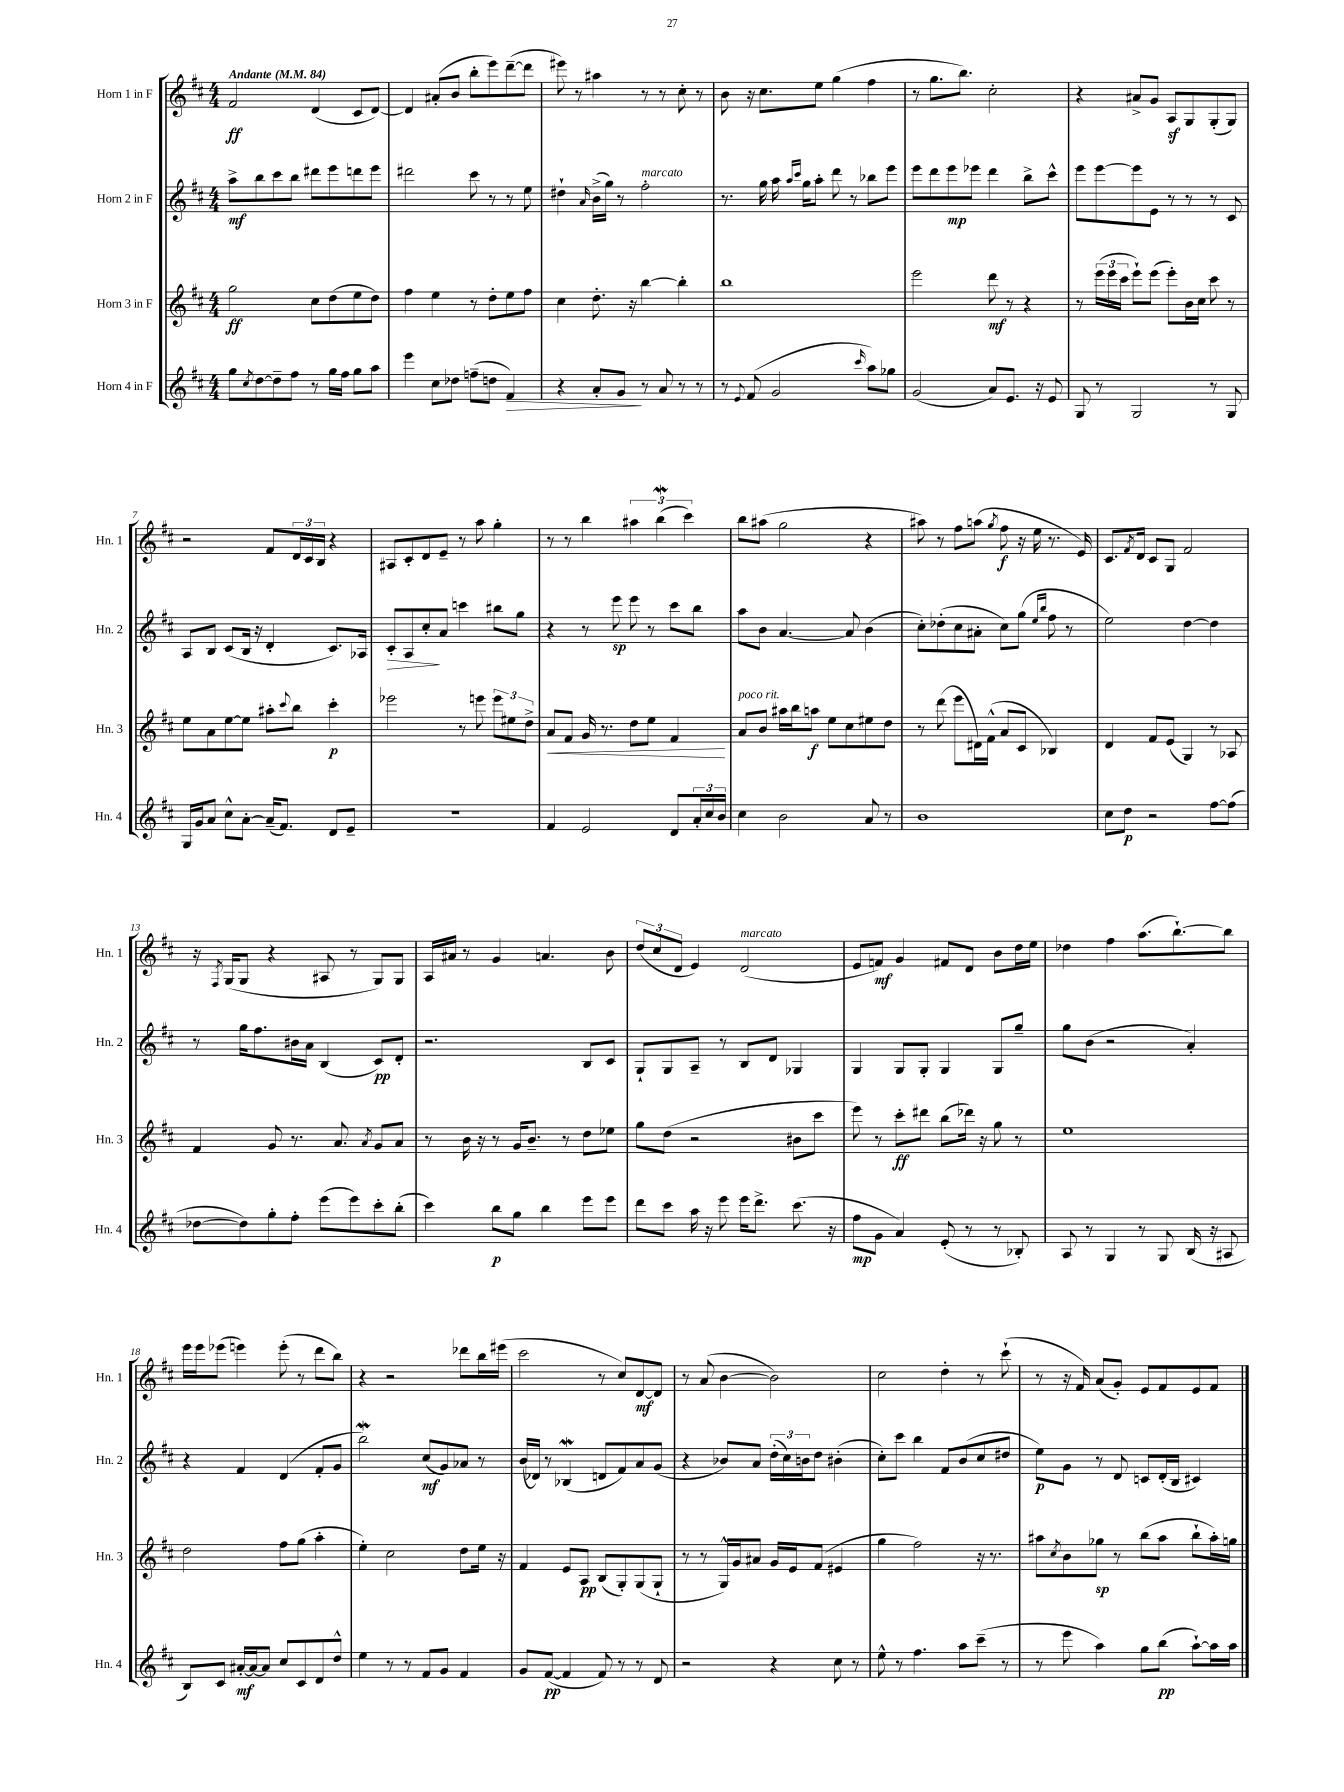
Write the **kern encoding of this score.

**kern	**dynam	**kern	**dynam	**kern	**dynam	**kern	**dynam
*part4	*part4	*part3	*part3	*part2	*part2	*part1	*part1
*staff4	*staff4	*staff3	*staff3	*staff2	*staff2	*staff1	*staff1
*I"Horn 4 in F	*	*I"Horn 3 in F	*	*I"Horn 2 in F	*	*I"Horn 1 in F	*
*I'Hn. 4	*	*I'Hn. 3	*	*I'Hn. 2	*	*I'Hn. 1	*
*clefG2	*	*clefG2	*	*clefG2	*	*clefG2	*
*k[f#c#]	*	*k[f#c#]	*	*k[f#c#]	*	*k[f#c#]	*
*M4/4	*	*M4/4	*	*M4/4	*	*M4/4	*
*MM84	*	*MM84	*	*MM84	*	*MM84	*
=1	=1	=1	=1	=1	=1	=1	=1
!	!	!	!	!	!	!LO:TX:a:B:t=Andante	!
8gg\L	.	2gg\	ff	8aa^\L	mf	2f#/	ff
8qcc#/	.	.	.	.	.	.	.
[8dd\	.	.	.	8bb\	.	.	.
8dd~\]	.	.	.	8ccc#\	.	.	.
8ff#\J	.	.	.	8bb\J	.	.	.
8r	.	8cc#\L	.	8ddd#X\L	.	(4d/	.
16gg\LL	.	(8dd\	.	8eee\	.	.	.
16ff#\JJ	.	.	.	.	.	.	.
8gg\L	.	8ee\	.	8dddn\	.	8c#/L	.
8aa\J	.	8dd\J)	.	8eee\J	.	[8d/J)	.
=2	=2	=2	=2	=2	=2	=2	=2
4eee\	.	4ff#\	.	2ddd#X\	.	4d/]	.
8cc#\L	.	4ee\	.	.	.	(8a#X'/L	.
8dd-X\J	.	.	.	.	.	8b/J	.
(8ffn~\L	.	8r	.	8ccc#\	.	8bb'\L	.
8ddn\J	.	8dd'\L	.	8r	.	8eee\)	.
!	!LO:HP:b	!	!	!	!	!	!
4f#/)	>	8ee\	.	8r	.	([8ddd~\	.
.	.	8ff#\J	.	8ee\	.	8ddd\J]	.
=3	=3	=3	=3	=3	=3	=3	=3
4r	.	4cc#\	.	4dd#X`\	.	8eee#X\)	.
.	.	.	.	.	.	8r	.
.	.	.	.	16qqa/	.	.	.
8a'/L	.	8.dd'\	.	(16b^\LL	.	4aa#X\	.
.	.	.	.	16gg\JJ)	.	.	.
8g/J	.	.	.	8r	.	.	.
.	.	16r	.	.	.	.	.
!	!	!	!	!LO:TX:a:i:t=marcato	!	!	!
8r	]	[4bb\	.	2ff#'\	.	8r	.
8a/	.	.	.	.	.	8r	.
8r	.	4bb'\]	.	.	.	8cc#'\	.
8r	.	.	.	.	.	8r	.
=4	=4	=4	=4	=4	=4	=4	=4
8r	.	1bb	.	8.r	.	8b\	.
8qqe/	.	.	.	.	.	.	.
(8f#/	.	.	.	.	.	16r	.
.	.	.	.	16gg\	.	8.cc#\L	.
2g/	.	.	.	16aa\	.	.	.
.	.	.	.	16qqaa/LL	.	.	.
.	.	.	.	16qqccc#/JJ	.	.	.
.	.	.	.	16gg\KL	.	.	.
.	.	.	.	8aa'\J	.	8ee\J	.
.	.	.	.	8ddd\	.	(4gg\	.
.	.	.	.	8r	.	.	.
16qqccc#/	.	.	.	.	.	.	.
8aa\L)	.	.	.	8bb-X\L	.	4ff#\	.
8gg-X\J	.	.	.	8eee\J	.	.	.
=5	=5	=5	=5	=5	=5	=5	=5
(2g/	.	2eee\	.	8eee\L	.	8r	.
.	.	.	.	8ddd\	.	8.gg\L	.
.	.	.	.	8eee\	mp	.	.
.	.	.	.	.	.	8.bb\J)	.
.	.	.	.	8eee-X\J	.	.	.
8a/L)	.	8ddd\	mf	4ddd\	.	2cc#'\	.
8.e/J	.	8r	.	.	.	.	.
.	.	4r	.	8bb^\L	.	.	.
16r	.	.	.	.	.	.	.
8e/	.	.	.	8ccc#^^\J	.	.	.
=6	=6	=6	=6	=6	=6	=6	=6
8G/	.	8r	.	8eee\L	.	4r	.
8r	.	(24eee\LL	.	[8eee\	.	.	.
.	.	24eee\	.	.	.	.	.
.	.	24ccc#\JJ	.	.	.	.	.
2G/	.	8eee`\L)	.	8eee\]	.	8a#X^/L	.
.	.	(8eee\J	.	8e\J	.	8g/J	.
.	.	8eee'\L)	.	8r	.	8Az/L	.
.	.	16b\L	.	8r	.	8G/	.
.	.	16cc#\JJ	.	.	.	.	.
8r	.	8ccc#\	.	8r	.	(8G'/	.
8G/	.	8r	.	8c#/	.	8G/J)	.
!!LO:LB:g=z
=7	=7	=7	=7	=7	=7	=7	=7
16G/LL	.	8ee\L	.	8A/L	.	2r	.
16g/J	.	.	.	.	.	.	.
8a/J	.	8a\	.	8B/J	.	.	.
8cc#^^\L	.	[8ee\	.	(8c#/L	.	.	.
[8a'\J	.	8ee\J]	.	16B/Jk	.	.	.
.	.	.	.	16r	.	.	.
(16a~/KL]	.	8aa#X'\L	.	4d'/	.	8f#/L	.
8.f#/J)	.	.	.	.	.	.	.
.	.	8qqccc#/	.	.	.	.	.
.	.	8bb\J	.	.	.	24d/L	.
.	.	.	.	.	.	24c#/	.
.	.	.	.	.	.	24B/JJ	.
8d/L	.	4ccc#'\	p	8.c#/L)	.	4r	.
8e~/J	.	.	.	.	.	.	.
.	.	.	.	16A-X/Jk	.	.	.
=8	=8	=8	=8	=8	=8	=8	=8
!	!	!	!	!	!LO:HP:b	!	!
1r	.	2eee-X\	.	8c#'/L	>	8A#X/L	.
.	.	.	.	8A/	.	8c#'/	.
.	.	.	.	8cc#'/	.	8d/	.
.	.	.	.	8a/J	]	8e~/J	.
.	.	8r	.	4cccn\	.	8r	.
.	.	8eeen\	.	.	.	8aa\	.
.	.	12eee\L	.	8bb#X\L	.	4gg'\	.
.	.	12ee#X\	.	.	.	.	.
.	.	.	.	8gg\J	.	.	.
.	.	12dd^\J	.	.	.	.	.
=9	=9	=9	=9	=9	=9	=9	=9
!	!	!	!LO:HP:b	!	!	!	!
4f#/	.	8a/L	<	4r	.	8r	.
.	.	8f#/J	.	.	.	8r	.
2e/	.	16g/	.	8r	.	4bb\	.
.	.	8.r	.	.	.	.	.
.	.	.	.	8eee\	sp	.	.
.	.	8dd\L	.	8eee\	.	6aa#X\	.
.	.	8ee\J	.	8r	.	.	.
.	.	.	.	.	.	(6bbW\	.
8d/L	.	4f#/	.	8ccc#\L	.	.	.
.	.	.	.	.	.	6ccc#\)	.
24a'/L	.	.	.	8bb\J	.	.	.
24cc#/	.	.	.	.	.	.	.
24b/JJ	.	.	.	.	.	.	.
.	.	.	[	.	.	.	.
=10	=10	=10	=10	=10	=10	=10	=10
!	!	!LO:TX:a:i:t=poco rit.	!	!	!	!	!
4cc#\	.	8a/L	.	8aa\L	.	8bb\L	.
.	.	8b/J	.	8b\J	.	(8aa#X\J	.
2b\	.	16aa#X\LL	.	[4.a/	.	2gg\	.
.	.	16bb\J	.	.	.	.	.
.	.	8aan\J	f	.	.	.	.
.	.	8ee\L	.	.	.	.	.
.	.	8cc#\	.	8a/]	.	.	.
8a/	.	8ee#X\	.	(4b\	.	4r	.
8r	.	8dd\J	.	.	.	.	.
=11	=11	=11	=11	=11	=11	=11	=11
1b	.	8r	.	8cc#'\L)	.	8aa#X\)	.
.	.	(8ddd\	.	(8dd-X'\	.	8r	.
.	.	8eee\L	.	8cc#\	.	8ff#\L	.
.	.	16d#X\L)	.	8a#X'\J	.	(8aan\J	.
.	.	(16f#^^\JJ	.	.	.	.	.
.	.	.	.	.	.	8qgg/	.
.	.	8a/L	.	8cc#\L)	.	8ff#\	f
.	.	8c#/J	.	(8gg\J	.	16r	.
.	.	.	.	.	.	16ee\	.
.	.	.	.	16qqee/LL	.	.	.
.	.	.	.	16qqbb/JJ	.	.	.
.	.	4B-X/)	.	8ff#\	.	8.r	.
.	.	.	.	8r	.	.	.
.	.	.	.	.	.	16e/)	.
=12	=12	=12	=12	=12	=12	=12	=12
8cc#\L	.	4d/	.	2ee\)	.	8.c#/L	.
8dd\J	p	.	.	.	.	.	.
.	.	.	.	.	.	8qf#/	.
.	.	.	.	.	.	16d/Jk	.
2r	.	8f#/L	.	.	.	8c#/L	.
.	.	(8e/J	.	.	.	8G/J	.
.	.	4G/)	.	[4dd\	.	2f#/	.
[8ff#\L	.	8r	.	4dd\]	.	.	.
(8ff#\J]	.	8A-X/	.	.	.	.	.
!!LO:LB:g=z
=13	=13	=13	=13	=13	=13	=13	=13
[8dd-X\L	.	4f#/	.	8r	.	16r	.
.	.	.	.	.	.	8qF#/	.
.	.	.	.	.	.	(16G/KL	.
8dd-\])	.	.	.	16gg\KL	.	8G/J	.
.	.	.	.	8.ff#\	.	.	.
8gg'\	.	8g/	.	.	.	4r	.
8ff#'\J	.	8.r	.	16b#X\L	.	.	.
.	.	.	.	16a\JJ	.	.	.
(8eee\L	.	.	.	(4B/	.	8A#X/	.
.	.	8.a/	.	.	.	.	.
8eee\)	.	.	.	.	.	8r	.
.	.	8qa/	.	.	.	.	.
8ccc#'\	.	8g/L	.	8c#/L)	pp	8G/L)	.
(8bb'\J	.	8a/J	.	8d'/J	.	8G/J	.
=14	=14	=14	=14	=14	=14	=14	=14
4ccc#\)	.	8r	.	2.r	.	16A/LL	.
.	.	.	.	.	.	16a#X/JJ	.
.	.	16b\	.	.	.	8r	.
.	.	16r	.	.	.	.	.
8bb\L	p	8r	.	.	.	4g/	.
8gg\J	.	16g/KL	.	.	.	.	.
.	.	8.b~/J	.	.	.	.	.
4bb\	.	.	.	.	.	4.an/	.
.	.	8r	.	.	.	.	.
8eee\L	.	8dd\L	.	8B/L	.	.	.
8eee\J	.	8ee-X\J	.	8c#/J	.	8b\	.
=15	=15	=15	=15	=15	=15	=15	=15
8ddd\L	.	8gg\L	.	8G`/L	.	(12dd/L	.
.	.	.	.	.	.	12cc#/	.
8ccc#\J	.	(8dd\J	.	8G/	.	.	.
.	.	.	.	.	.	12d/J	.
16aa\	.	2r	.	8A~/J	.	4e/)	.
16r	.	.	.	.	.	.	.
8eee\	.	.	.	8r	.	.	.
!	!	!	!	!	!	!LO:TX:a:i:t=marcato	!
16eee\KL	.	.	.	8B/L	.	(2d/	.
8.ddd^\J	.	.	.	.	.	.	.
.	.	.	.	8d/J	.	.	.
(8.ccc#\	.	8b#X\L	.	4G-X/	.	.	.
.	.	8ccc#\J	.	.	.	.	.
16r	.	.	.	.	.	.	.
=16	=16	=16	=16	=16	=16	=16	=16
8ff#\L	mp	8eee\)	.	4G/	.	8e/L	.
8g\J	.	8r	.	.	.	8fn/J)	mf
4a/)	.	8ccc#'\L	ff	8G/L	.	4g/	.
.	.	8ddd#X\J	.	8G'/J	.	.	.
(8e'/	.	(8bb\L	.	4G/	.	8f#X/L	.
8r	.	16ddd-X\Jk)	.	.	.	8d/J	.
.	.	16r	.	.	.	.	.
8r	.	8gg\	.	8G/L	.	8b\L	.
8B-X'/)	.	8r	.	8gg~/J	.	16dd\L	.
.	.	.	.	.	.	16ee\JJ	.
=17	=17	=17	=17	=17	=17	=17	=17
8A/	.	1ee	.	8gg\L	.	4dd-X\	.
8r	.	.	.	(8b\J	.	.	.
4G/	.	.	.	2r	.	4ff#\	.
8r	.	.	.	.	.	(8.aa\L	.
8G/	.	.	.	.	.	.	.
.	.	.	.	.	.	[8.bb`\)	.
(16B/	.	.	.	4a'/)	.	.	.
16r	.	.	.	.	.	.	.
8A#X/	.	.	.	.	.	8bb\J]	.
!!LO:LB:g=z
=18	=18	=18	=18	=18	=18	=18	=18
8B/L)	.	2dd\	.	4r	.	16eee\LL	.
.	.	.	.	.	.	16eee\J	.
8c#/J	.	.	.	.	.	(8eee-X\J	.
[16a#X'/LL	mf	.	.	4f#/	.	4eeen\)	.
16a#/J_	.	.	.	.	.	.	.
8a#/J]	.	.	.	.	.	.	.
8cc#/L	.	8ff#\L	.	(4d/	.	(8eee'\	.
8c#/	.	(8gg\J	.	.	.	8r	.
8d/	.	4aa'\	.	8f#'/L	.	8ddd\L	.
8dd^^/J	.	.	.	8g/J	.	8bb\J)	.
=19	=19	=19	=19	=19	=19	=19	=19
4ee\	.	4ee'\)	.	2bbW\)	.	4r	.
8r	.	2cc#\	.	.	.	2r	.
8r	.	.	.	.	.	.	.
8f#/L	.	.	.	(8cc#/L	mf	.	.
8g/J	.	.	.	8g/)	.	.	.
4f#/	.	8dd\L	.	8a-X/J	.	8ddd-X\L	.
.	.	16ee\Jk	.	8r	.	16bb\L	.
.	.	16r	.	.	.	(16eee#X\JJ	.
=20	=20	=20	=20	=20	=20	=20	=20
8g/L	.	4f#/	.	(16b/LL	.	2ccc#\	.
.	.	.	.	16d-X/JJ)	.	.	.
([8f#/J	pp	.	.	8r	.	.	.
4f#/]	.	8e/L	.	(4B-Xw/	.	.	.
.	.	8A/J	pp	.	.	.	.
8f#/)	.	(8B/L	.	8dn/L	.	8r	.
8r	.	8G'/)	.	8f#/)	.	8cc#/L)	.
8r	.	(8G/	.	8a/	.	[8d/	mf
8d/	.	8G`/J	.	(8g/J	.	8d/J]	.
=21	=21	=21	=21	=21	=21	=21	=21
2r	.	8r	.	4r	.	8r	.
.	.	8r	.	.	.	(8a/	.
.	.	16G^^/LL)	.	8b-X/L)	.	[4b\	.
.	.	16g/J	.	.	.	.	.
.	.	8a#X/J	.	8a/J	.	.	.
4r	.	16g/LL	.	(24dd'\LL	.	2b\])	.
.	.	.	.	24cc#\)	.	.	.
.	.	16e/J	.	.	.	.	.
.	.	.	.	24bn\J	.	.	.
.	.	(8f#/J	.	8dd\J	.	.	.
8cc#\	.	4e#X/	.	(4b#X'\	.	.	.
8r	.	.	.	.	.	.	.
=22	=22	=22	=22	=22	=22	=22	=22
8ee^^\	.	4gg\	.	8cc#'\L)	.	2cc#\	.
8r	.	.	.	8ccc#\J	.	.	.
4.ff#\	.	2ff#\)	.	4bb\	.	.	.
.	.	.	.	8f#/L	.	4dd'\	.
8aa\L	.	.	.	(8b/	.	.	.
(8ccc#~\J	.	16r	.	8cc#/	.	8r	.
.	.	8.r	.	.	.	.	.
8r	.	.	.	8dd#X/J	.	(8ccc#`\	.
=23	=23	=23	=23	=23	=23	=23	=23
8r	.	8aa#X\L	.	8ee\L)	p	8r	.
.	.	8qcc#/	.	.	.	.	.
8eee\	.	8b\	.	8g\J	.	16r	.
.	.	.	.	.	.	16f#/)	.
4aa\)	.	8gg-X\J	sp	8r	.	(8a/L	.
.	.	8r	.	8d/	.	8g'/J)	.
8gg\L	.	(8bb\L	.	8cn/L	.	8e/L	.
(8bb\J	pp	8aa#\J	.	(16d'/L	.	8f#/	.
.	.	.	.	16B/JJ	.	.	.
[8aa`\L)	.	8bb`\L	.	4c#X/)	.	8e/	.
16aa\L]	.	16aa#'\L)	.	.	.	8f#/J	.
16aa\JJ	.	16ggn\JJ	.	.	.	.	.
==	==	==	==	==	==	==	==
*-	*-	*-	*-	*-	*-	*-	*-
